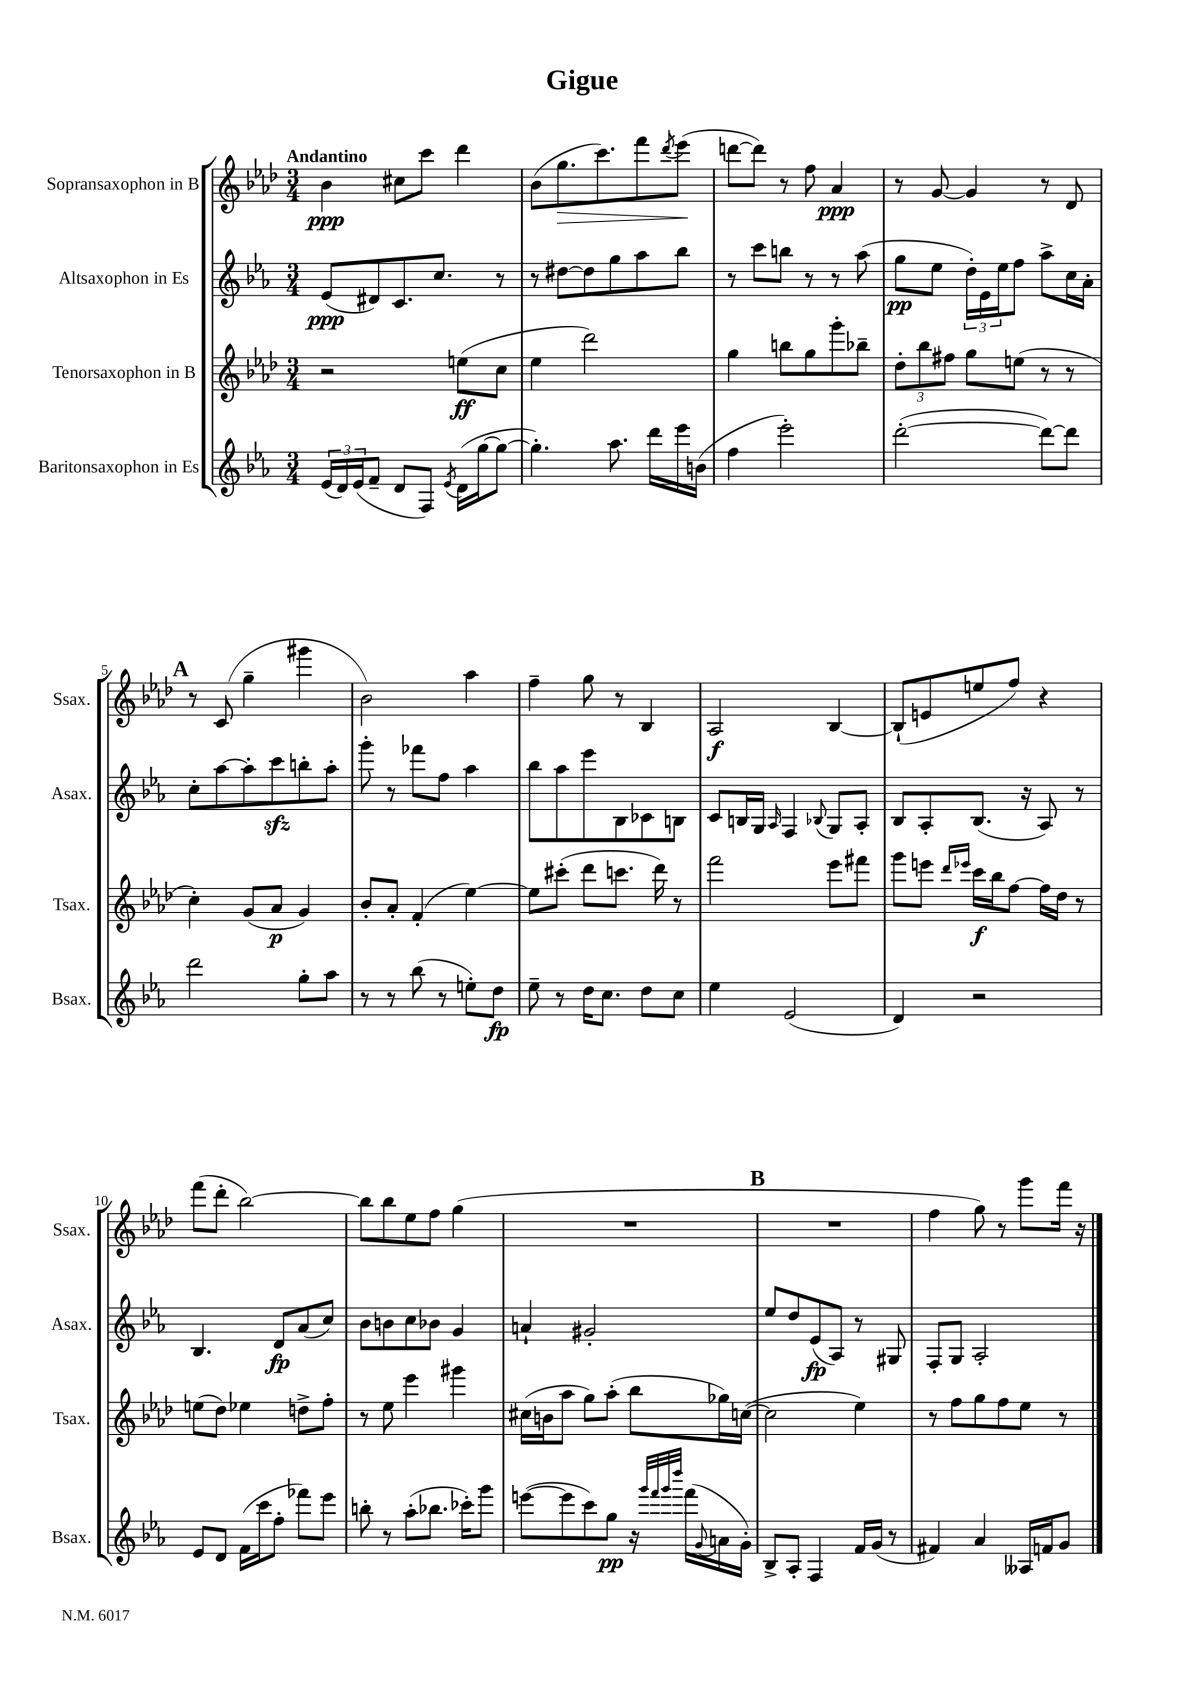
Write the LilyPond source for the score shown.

\header { title = "Gigue" }
<<
\new StaffGroup <<
\new Staff = "s0" \with { instrumentName = "Sopransaxophon in B" shortInstrumentName = "Ssax." } {
    \clef treble \key aes \major \numericTimeSignature \time 3/4 \tempo "Andantino"
    bes'4\ppp cis''8 c'''8 des'''4 |
    bes'8( g''8.\> c'''8.) f'''8 \acciaccatura { des'''8 } ees'''8\!( |
    d'''8~ d'''8) r8 f''8 aes'4\ppp |
    r8 g'8~ g'4 r8 des'8 |
    \mark \markup { \bold "A" } r8 c'8( g''4-- gis'''4 |
    bes'2) aes''4 |
    f''4-- g''8 r8 bes4 |
    aes2\f bes4~ |
    bes8-!( e'8 e''8 f''8) r4 |
    f'''8( des'''8-. bes''2~) |
    bes''8 bes''8 ees''8 f''8 g''4( |
    R2. |
    \mark \markup { \bold "B" } R2. |
    f''4 g''8) r8 g'''8 f'''16 r16 \bar "|." |
}
\new Staff = "s1" \with { instrumentName = "Altsaxophon in Es" shortInstrumentName = "Asax." } {
    \clef treble \key ees \major \numericTimeSignature \time 3/4
    ees'8\ppp( dis'8) c'8. c''8. r8 |
    r8 dis''8~ dis''8 g''8 aes''8 bes''8 |
    r8 c'''8 b''8 r8 r8 aes''8( |
    g''8\pp ees''8 \tuplet 3/2 { d''16-.) ees'16 ees''16 } f''8 aes''8-> c''16 aes'16-. |
    \mark \markup { \bold "A" } c''8-. aes''8~ aes''8-. c'''8\sfz b''8-. aes''8-. |
    g'''8-. r8 fes'''8 f''8 aes''4 |
    bes''8 aes''8 ees'''8 bes8 ces'8 b8 |
    c'8 b16 g16 \grace { aes16 } f4 \appoggiatura { bes8 } g8 aes8-. |
    bes8 aes8-. bes8.( r16 aes8) r8 |
    bes4. d'8\fp aes'8( c''8) |
    bes'8 b'8 c''8 bes'8 g'4 |
    a'4-! gis'2-. |
    \mark \markup { \bold "B" } ees''8 d''8 ees'8\fp( aes8) r8 gis8 |
    f8-. g8 aes2-. \bar "|." |
}
\new Staff = "s2" \with { instrumentName = "Tenorsaxophon in B" shortInstrumentName = "Tsax." } {
    \clef treble \key aes \major \numericTimeSignature \time 3/4
    r2 e''8\ff( c''8 |
    ees''4 des'''2) |
    g''4 b''8 g''8 g'''8-. bes''8-- |
    \tuplet 3/2 { des''8-. bes''8 fis''8 } g''8 e''8( r8 r8 |
    \mark \markup { \bold "A" } c''4-.) g'8( aes'8\p g'4) |
    bes'8-. aes'8-. f'4-.( ees''4~) |
    ees''8 cis'''8-.( des'''8 c'''8. des'''16) r8 |
    f'''2 ees'''8 fis'''8 |
    g'''8 e'''8 \grace { des'''16 ees'''16 } c'''16\f bes''16 f''8~ f''16 des''16 r8 |
    e''8( des''8) ees''4 d''8-> f''8-. |
    r8 ees''8 ees'''4 gis'''4 |
    cis''16( b'16 aes''8 g''8) aes''8-.( bes''8 ges''16) c''16~( |
    \mark \markup { \bold "B" } c''2 ees''4) |
    r8 f''8 g''8 f''8 ees''8 r8 \bar "|." |
}
\new Staff = "s3" \with { instrumentName = "Baritonsaxophon in Es" shortInstrumentName = "Bsax." } {
    \clef treble \key ees \major \numericTimeSignature \time 3/4
    \tuplet 3/2 { ees'16( d'16) ees'16( } f'8-- d'8 f8) \acciaccatura { ees'8 } d'16( g''16~ g''8~ |
    g''4.-.) aes''8. d'''16 ees'''16 b'16( |
    f''4 ees'''2-.) |
    d'''2~-.( d'''8~) d'''8 |
    \mark \markup { \bold "A" } d'''2 g''8-. aes''8 |
    r8 r8 bes''8( r8 e''8-.) d''8\fp |
    ees''8-- r8 d''16 c''8. d''8 c''8 |
    ees''4 ees'2( |
    d'4) r2 |
    ees'8 d'8 f'16( c'''16 f''8-. fes'''8) ees'''8 |
    b''8-. r8 aes''8-.( bes''8. ces'''16-.) g'''8 |
    e'''8~( e'''8 c'''8) g''8\pp r16 \grace { g'''32 f'''32 g'''32 d''''32 } f'''16( \appoggiatura { g'8 } a'16 g'16-.) |
    \mark \markup { \bold "B" } bes8-> aes8-. f4 f'16 g'16( r8 |
    fis'4) aes'4 aeses16 f'16 g'8 \bar "|." |
}
>>
>>
